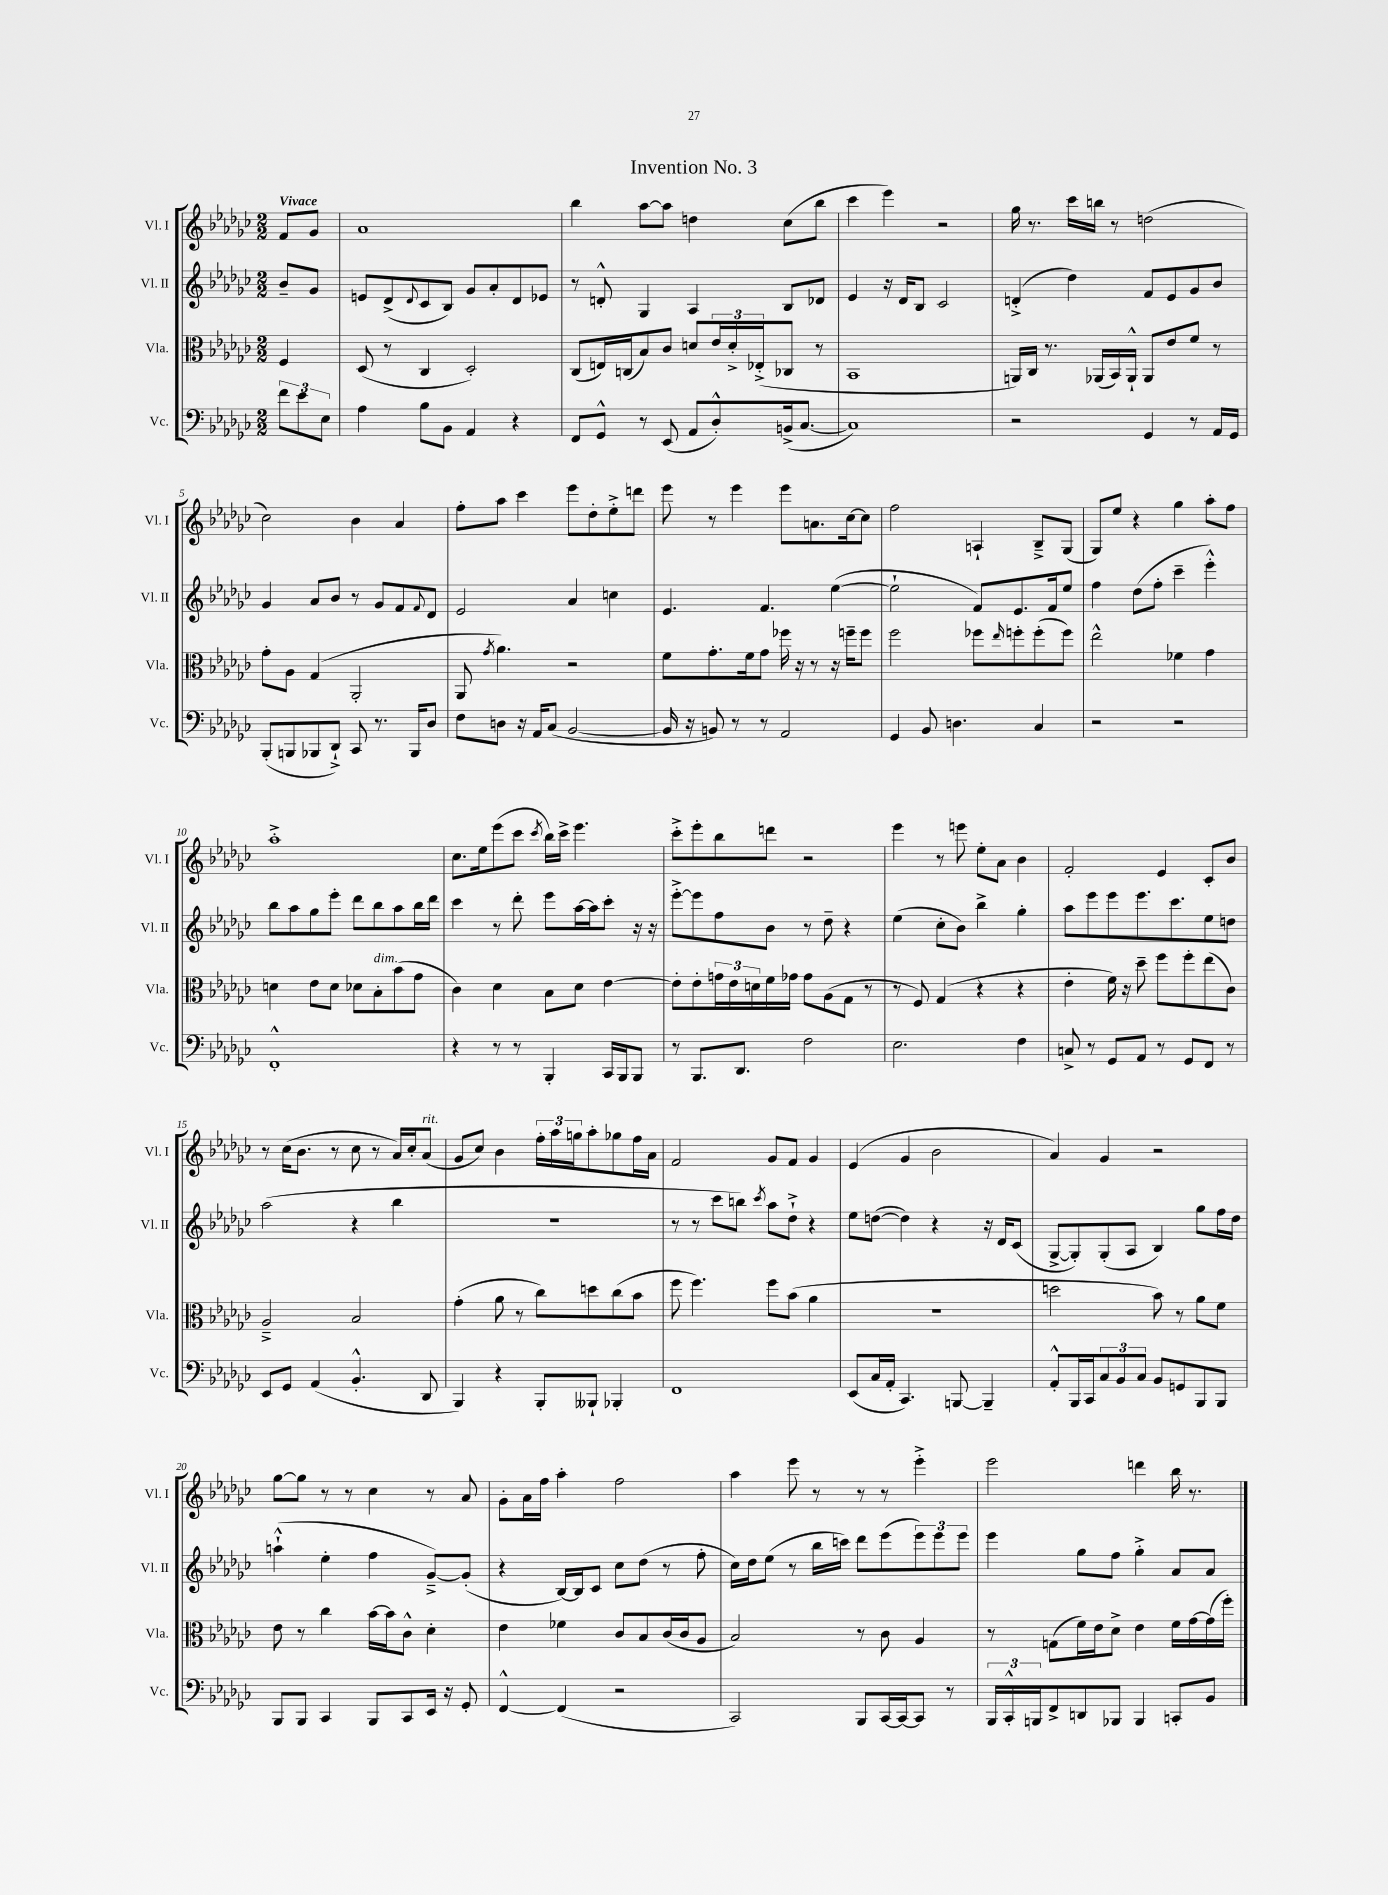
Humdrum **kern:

**kern	**kern	**kern	**kern
*part4	*part3	*part2	*part1
*staff4	*staff3	*staff2	*staff1
*I"Vc.	*I"Vla.	*I"Vl. II	*I"Vl. I
*I'Vc.	*I'Vla.	*I'Vl. II	*I'Vl. I
*clefF4	*clefC3	*clefG2	*clefG2
*k[b-e-a-d-g-c-]	*k[b-e-a-d-g-c-]	*k[b-e-a-d-g-c-]	*k[b-e-a-d-g-c-]
*M2/2	*M2/2	*M2/2	*M2/2
=	=	=	=
!	!	!	!LO:TX:a:B:t=Vivace
12f\L	4F/	8b-~/L	8f/L
12e-\	.	.	.
.	.	8g-/J	8g-/J
12E-\J	.	.	.
=1	=1	=1	=1
4A-\	(8D-/	8en/L	1a-
.	8r	(8d-^/	.
.	.	8qqd-/	.
8B-\L	4C-/	8c-/	.
8BB-\J	.	8B-/J)	.
4AA-/	2D-'/)	8g-/L	.
.	.	8a-'/	.
4r	.	8d-/	.
.	.	8e-X/J	.
=2	=2	=2	=2
8FF/L	(8C-/L	8r	4bb-\
8GG-^^/J	16En/L)	8dn'^^/	.
.	(16Cn/J	.	.
8r	8B-/)	4G-/	[8aa-\L
(8EE-/	8c-/J	.	8aa-\J]
8AA-/L	8dn/L	4A-/	4ddn\
8D-'^^/)	24e-/L	.	.
.	24d'^/	.	.
.	(24E-X'^/J	.	.
(16BBn^/k	8C-X/J	8B-/L	(8cc-\L
[8.C-/J	.	.	.
.	8r	8d-X/J	8bb-\J
=3	=3	=3	=3
1C-])	1BB-	4e-/	4ccc-\
.	.	16r	4eee-\)
.	.	16d-/KL	.
.	.	8B-/J	.
.	.	2c-/	2r
=4	=4	=4	=4
2r	16AAn/LL)	(4dn'^/	16gg-\
.	16C-/JJ	.	8.r
.	8.r	.	.
.	.	4dd-\)	16ccc-\LL
.	(16AA-X/LL	.	16bbn\JJ
.	16BB-/)	.	8r
.	16AA-`^^/JJ	.	.
4GG-/	8AA-/L	8f/L	(2ddn\
.	8e-/	8e-/	.
8r	8f/J	8g-/	.
16AA-/LL	8r	8b-/J	.
16GG-/JJ	.	.	.
!!LO:LB:g=z
=5	=5	=5	=5
(8BBB-'/L	8g-'\L	4g-/	2cc-\)
8BBBn/	8A-\J	.	.
8BBB-X/	(4G-/	8a-/L	.
8DD-`^/J)	.	8b-/J	.
8CC-/	2AA-'/	8r	4b-\
8.r	.	8g-/L	.
.	.	8f/	4a-/
16BBB-/KL	.	.	.
.	.	8qqf/	.
8D-/J	.	8d-/J	.
=6	=6	=6	=6
8F\L	8AA-/	2e-/	8ff'\L
.	8qg-/	.	.
8Dn\J	4.a-\)	.	8aa-\J
16r	.	.	4ccc-\
16AA-/KL	.	.	.
(8C-/J	.	.	.
[2BB-/	2r	4a-/	8eee-\L
.	.	.	8dd-'\
.	.	4ccn\	8ee-'^\
.	.	.	8dddn\J
=7	=7	=7	=7
16BB-/]	8f\L	4.e-/	8eee-\
16r	.	.	.
8BBn/)	8.g-'\	.	8r
8r	.	.	4eee-\
.	16f\k	.	.
8r	8g-\J	4.f/	.
2AA-/	16ff-X\	.	8eee-\L
.	16r	.	.
.	8r	.	8.an\
.	16r	([4ee-\	.
.	16ffn~\KL	.	[16cc-\k
.	8ff\J	.	8cc-\J]
=8	=8	=8	=8
4GG-/	2ff\	2ee-`\]	2ff\
8BB-/	.	.	.
4.Dn\	.	.	.
.	8ff-X\L	8f/L)	4An`/
.	16qqee-/	.	.
.	8ffn'\	8.e-/	.
4C-/	(8ff'\	.	8B-~^/L
.	.	16f/k	.
.	8ff\J)	8ee-/J	(8G-/J
=9	=9	=9	=9
2r	2ee-^^\	4ff\	8G-/L)
.	.	.	8ee-/J
.	.	(8dd-\L	4r
.	.	8ff'\J	.
2r	4f-X\	4ccc-~\	4gg-\
.	4g-\	4eee-'^^\)	8aa-'\L
.	.	.	8ff\J
!!LO:LB:g=z
=10	=10	=10	=10
1FF'^^	4dn\	8bb-\L	1aa-'^
.	.	8aa-\	.
.	8e-\L	8gg-\	.
.	8d\J	8eee-'\J	.
.	8d-X\L	8ddd-\L	.
!	!LO:TX:a:i:t=dim.	!	!
.	8B-'\	8bb-\	.
.	(8b-\	8aa-\	.
.	8g-\J	16bb-\L	.
.	.	16ddd-\JJ	.
=11	=11	=11	=11
4r	4c-\)	4ccc-\	8.cc-\L
.	.	.	16ee-\k
8r	4d-\	8r	(8eee-\
8r	.	8ddd-'\	8ccc-\J
.	.	.	8qccc-/
4BBB-'/	8B-\L	8eee-\L	16bb-\LL)
.	.	.	16ccc-^\JJ
.	8d-\J	[16aa-\L	4.eee-\
.	.	16aa-\J]	.
16CC-/LL	[4e-\	8ccc-'\J	.
16BBB-/J	.	.	.
8BBB-/J	.	16r	.
.	.	16r	.
=12	=12	=12	=12
8r	8e-'\L]	[8eee-'^\L	8ccc-'^\L
8.BBB-/L	8e-'\	8eee-\]	8eee-'\
.	24gn\L	8ff\	8bb-\
.	24e-\	.	.
8.DD-/J	.	.	.
.	24dn\	.	.
.	16f\	8b-\J	8dddn\J
.	16g-X\JJ	.	.
2F\	8g-\L	8r	2r
.	(8A-\	8dd-~\	.
.	8G-\J	4r	.
.	8r	.	.
=13	=13	=13	=13
2.E-\	8r	(4ee-\	4eee-\
.	8F/)	.	.
.	(4G-/	8cc-'\L	8r
.	.	8b-\J)	8eeen\
.	4r	4bb-^\	8ee-'\L
.	.	.	8a-\J
4F\	4r	4gg-'\	4b-\
=14	=14	=14	=14
8Cn^/	4e-'\	8aa-\L	2f'/
8r	.	8eee-\	.
8GG-/L	16f\)	8eee-\	.
.	16r	.	.
8AA-/J	8dd-~\	8.eee-\	.
8r	8ff\L	.	4e-/
.	.	8.ccc-\	.
8GG-/L	8ff'\	.	.
8FF/J	(8ee-\	8ee-\	8c-'/L
8r	8c-\J)	8ddn\J	8b-/J
!!LO:LB:g=z
=15	=15	=15	=15
8EE-/L	2A-~^/	(2aa-\	8r
8GG-/J	.	.	(16cc-\KL
.	.	.	8.b-\J
(4AA-/	.	.	.
.	.	.	8r
4.BB-'^^/	2B-/	4r	8cc-\
.	.	.	8r
.	.	4bb-\	16a-/LL)
.	.	.	16cc-'/J
!	!	!	!LO:TX:a:i:t=rit.
8DD-/	.	.	(8a-/J
=16	=16	=16	=16
4BBB-/)	(4g-'\	1r	8g-/L
.	.	.	8cc-/J)
4r	8a-\	.	4b-\
.	8r	.	.
8BBB-'/L	8cc-\L)	.	24ff'\LL
.	.	.	24aa-\
.	.	.	24ggn\J
8BBB--X`/J	8ddn\	.	8aa-'\
4BBB-X'/	(8cc-\	.	8gg-X\
.	8b-\J	.	16ff\L
.	.	.	16a-\JJ
=17	=17	=17	=17
1FF	8ff\	8r	2f/
.	4.ff\)	8r	.
.	.	8ccc-\L	.
.	.	8bbn\J)	.
.	.	8qccc-/	.
.	8ff\L	8aa-\L	8g-/L
.	(8b-\J	8dd-`^\J	8f/J
.	4a-\	4r	4g-/
=18	=18	=18	=18
(8EE-/L	1r	8ee-\L	(4e-/
16C-/L	.	([8ddn\J	.
16AA-'/JJ	.	.	.
4.CC-/)	.	4dd\])	4g-/
.	.	4r	2b-\
[8BBBn/	.	.	.
4BBB~/]	.	16r	.
.	.	16d-/KL	.
.	.	(8c-/J	.
=19	=19	=19	=19
8AA-'^^/L	2ddn\	[8G-^/L	4a-/)
16BBB-/L	.	8G-'/])	.
16CC-/J	.	.	.
12C-/	.	(8G-'/	4g-/
12BB-/	.	.	.
.	.	8A-/J	.
12C-/J	.	.	.
8BB-/L	8b-\)	4B-/)	2r
8GGn/	8r	.	.
8BBB-/	8a-\L	8gg-\L	.
8BBB-/J	8f\J	16ff\L	.
.	.	16dd-\JJ	.
!!LO:LB:g=z
=20	=20	=20	=20
8BBB-/L	8e-\	(4aan`^^\	[8gg-\L
8BBB-/J	8r	.	8gg-\J]
4CC-/	4cc-\	4ee-'\	8r
.	.	.	8r
8BBB-/L	[16b-\LL	4ff\	4cc-\
.	16b-\J]	.	.
8CC-/	8c-^^\J	.	.
16EE-/Jk	4d-'\	[8g-~^/L)	8r
16r	.	.	.
8GG-'/	.	(8g-'/J]	8a-/
=21	=21	=21	=21
[4FF^^/	4e-\	4r	8g-'\L
.	.	.	16a-\L
.	.	.	16ff\JJ
(4FF/]	4f-X\	[16B-/LL)	4aa-'\
.	.	16B-/J]	.
.	.	8c-/J	.
2r	8c-/L	8cc-\L	2ff\
.	8B-/	(8dd-\J	.
.	(16c-/L	8r	.
.	16c-/J	.	.
.	8A-/J	8ff'\	.
=22	=22	=22	=22
2CC-/)	2B-/)	16cc-\LL)	4aa-\
.	.	16dd-\J	.
.	.	(8ee-\J	.
.	.	8r	8eee-\
.	.	16bb-\LL	8r
.	.	16cccn\JJ)	.
8BBB-/L	8r	8ddd-\L	8r
[16CC-/L	8c-\	(8eee-\	8r
16CC-/J_	.	.	.
8CC-/J]	4A-/	12eee-\)	4eee-'^\
.	.	12eee-\	.
8r	.	.	.
.	.	12eee-\J	.
=23	=23	=23	=23
24BBB-/LL	8r	4eee-\	2eee-\
24CC-'^^/	.	.	.
24BBBn/J	.	.	.
8FF^/	(8Gn\L	.	.
8DDn/	16f\L)	8gg-\L	.
.	16e-\J	.	.
8BBB-X/J	8d-^\J	8ff\J	.
4BBB-/	4e-\	4gg-'^\	4dddn\
8CCn'/L	16f\LL	8a-/L	16bb-\
.	[16g-\	.	8.r
8BB-/J	(16g-\]	8a-/J	.
.	16ff'\JJ)	.	.
==	==	==	==
*-	*-	*-	*-
